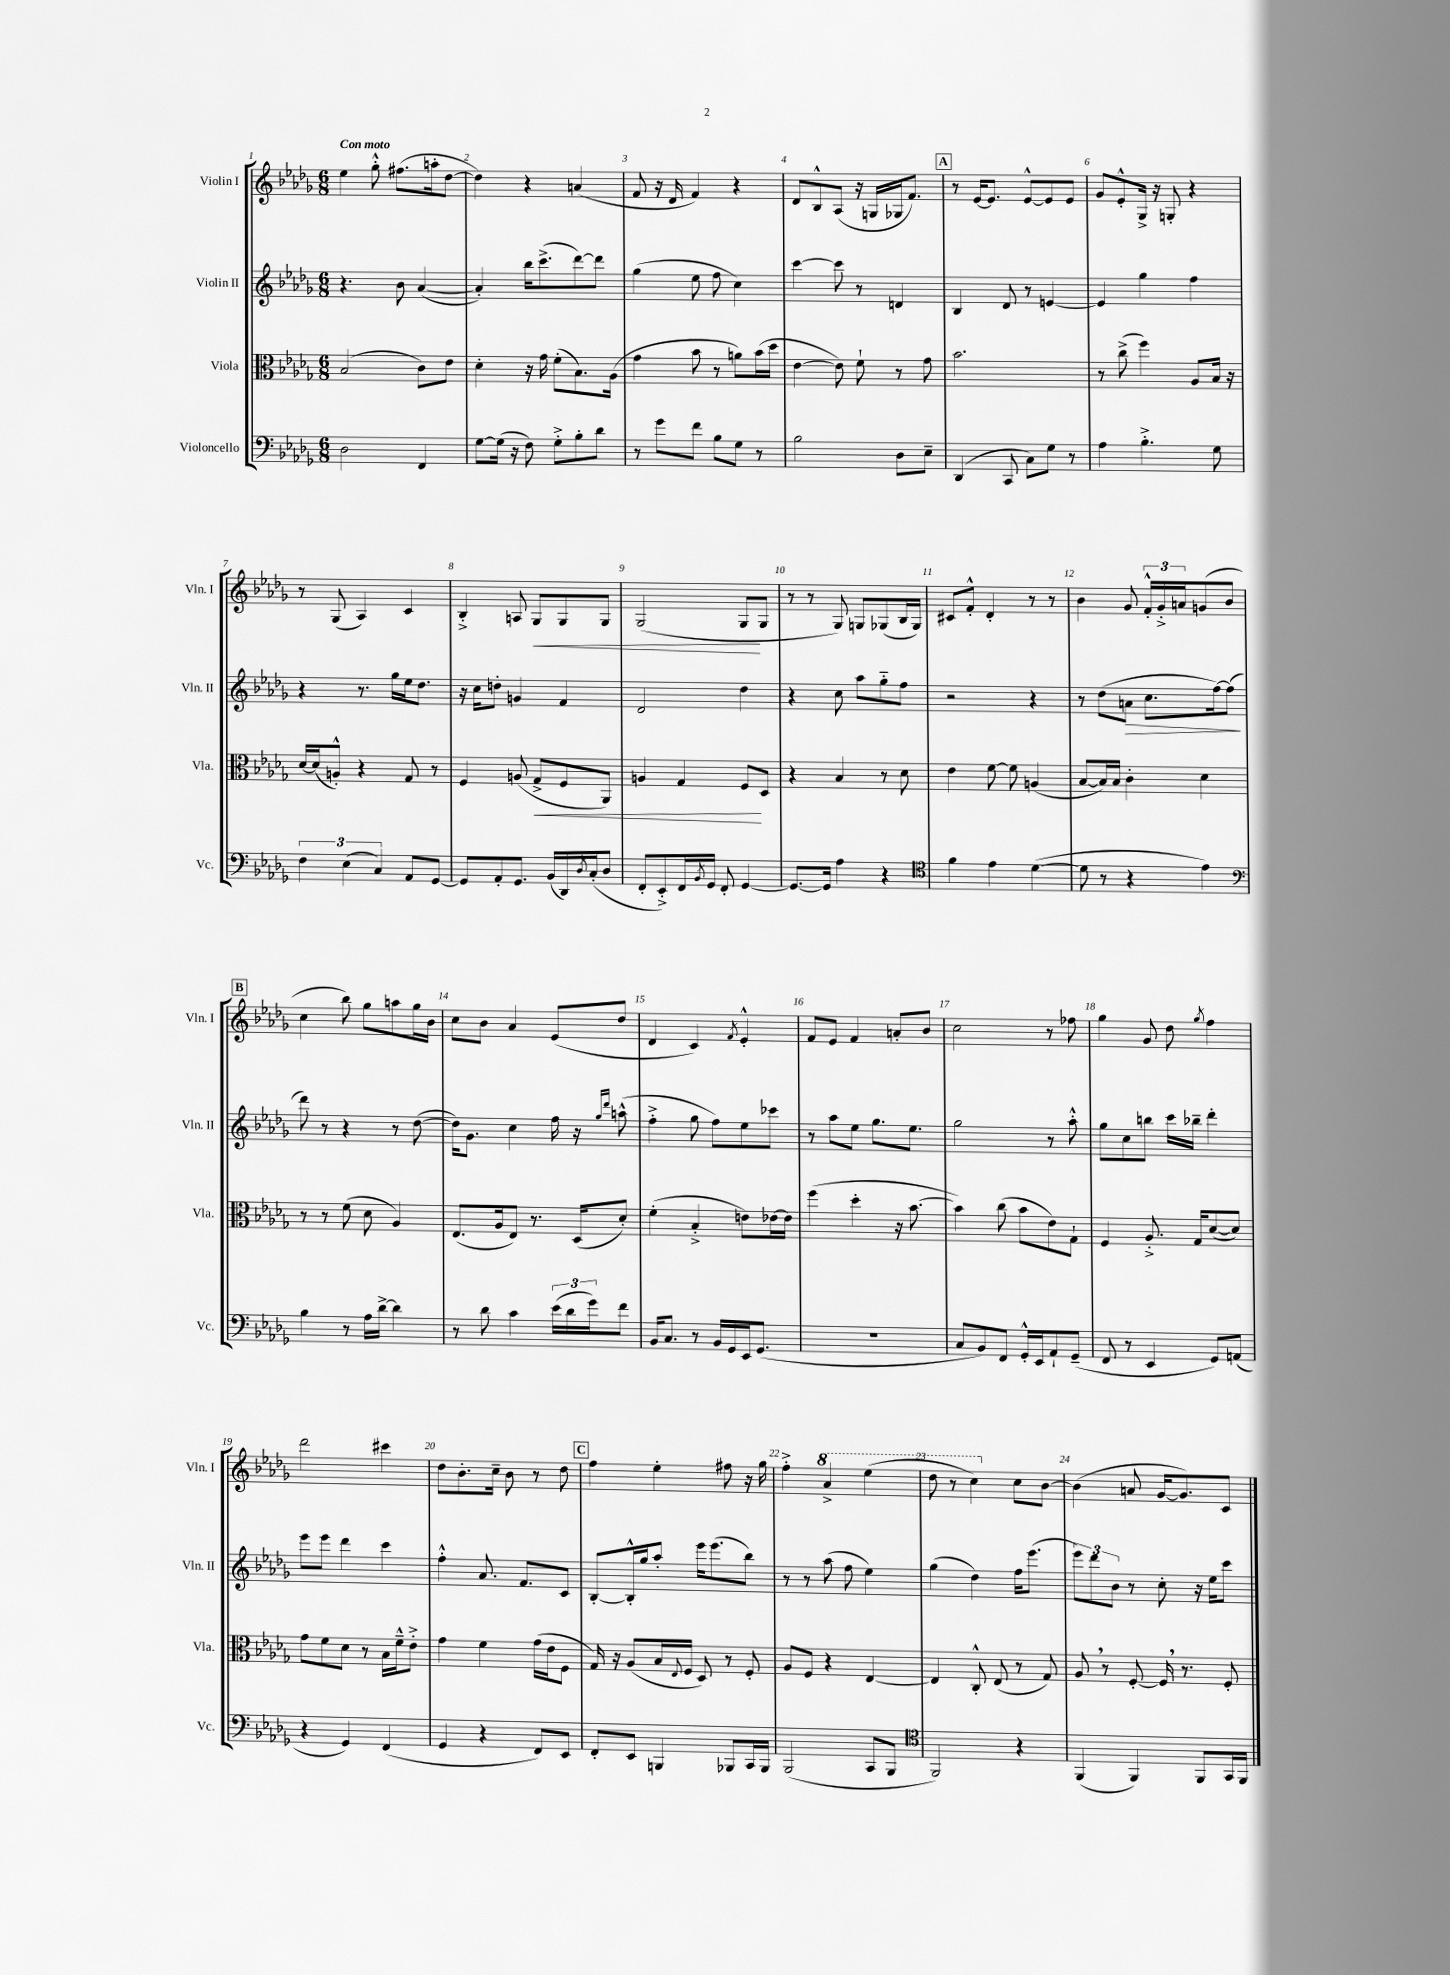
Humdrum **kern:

**kern	**kern	**kern	**kern
*staff4	*staff3	*staff2	*staff1
*clefF4	*clefC3	*clefG2	*clefG2
*k[b-e-a-d-g-]	*k[b-e-a-d-g-]	*k[b-e-a-d-g-]	*k[b-e-a-d-g-]
*M6/8	*M6/8	*M6/8	*M6/8
2D-\	(2B-/	4.r	4ee-\
.	.	.	8gg-'^^\
.	.	8b-\	(8.ff#\L
4FF/	8c\L)	([4a-/	.
.	.	.	16aa'\k
.	8e-\J	.	[8dd-\J
=	=	=	=
[8G-\L	4d-'\	4a-'/])	4dd-\])
(16G-\]Jk	.	.	.
16r	.	.	.
8F\)	16r	16bb-\LK	4r
.	16g-\	(8.ccc^\	.
8G-'^\L	(8f'\L	.	.
8B-'\	8.B-\)	[8ddd-\)	(4a/
8d-\J	.	8ddd-\]J	.
.	(16A-\Jk	.	.
=	=	=	=
8r	4g-\	(4gg-\	8f/
8g-\L	.	.	16r
.	.	.	16d-/
8f\J	8b-\	8ee-\	4f/)
8B-\L	8r	8ff\	.
8G-\J	8a\L)	4cc\)	4r
8r	(16b-\L	.	.
.	16dd-\JJ	.	.
=	=	=	=
2B-\	[4e-\	[4ccc\	8d-/L
.	.	.	8B-^^/
.	8e-\])	8ccc\]	(8A-/J
.	8f`\	8r	16r
.	.	.	16G/LL
8D-\L	8r	4d/	16G-/J
.	.	.	8.f/J)
8E-~\J	8g-\	.	.
=	=	=	=
(4DD-/	2.b-\	4B-/	8r
.	.	.	[16e-/LK
.	.	.	8.e-/]J
8CC/	.	8d-/	.
8C\L)	.	8r	[8e-^^/L
8G-\J	.	[4e/	8e-/]
8r	.	.	8e-/J
=	=	=	=
4A-\	8r	4e/]	8g-/L
.	(8cc^\	.	8e-'^^/
4.B-'^\	4ff\)	4gg-\	16G-^/Jk
.	.	.	16r
.	.	.	8G'/
.	8A-/L	4ff\	4r
8G-\	16B-/Jk	.	.
.	16r	.	.
=	=	=	=
6F\	[16d-/LL	4r	8r
.	(16d-/]J	.	.
.	8A'^^/J)	.	(8G-/
(6E-\	.	.	.
.	4r	8.r	4A-/)
6C/)	.	.	.
.	.	16gg-\LL	.
8AA-/L	8G-/	16ee-\J	4c/
.	.	8.dd-\J	.
[8GG-/J	8r	.	.
=	=	=	=
8GG-/]L	4F/	16r	4B-'^/
.	.	16cc\LK	.
8AA-'/	.	8dd'\J	.
8.GG-/J	(8A/	4g/	8A/
.	8G-^/L	.	8G-/L
(16BB-/LL	.	.	.
16DD-/)	8F/	4f/	8G-/
8qD-/	.	.	.
(16C'/J	.	.	.
8D-/J	8AA-/J)	.	8G-/J
=	=	=	=
8FF'/L	4A/	2d-/	(2G-/
8EE-'^/)	.	.	.
16FF/L	4G-/	.	.
8qBB-/	.	.	.
16GG-/JJ	.	.	.
8FF'/	.	.	.
[4GG-/	8F/L	4dd-\	8G-/L
.	8D-/J	.	8G-/J
=	=	=	=
8.GG-/_L	4r	4r	8r
.	.	.	8r
16GG-/]Jk	.	.	.
4A-\	4B-/	8cc\	8G-/)
.	.	8aa-\L	8G/L
4r	8r	8gg-'~\	(8G-/
.	8d-\	8ff\J	16B-/L
.	.	.	16G-/JJ)
=	=	=	=
*clefC4	*	*	*
4f\	4e-\	2r	8c#/L
.	.	.	8f'^^/J
4e-\	[8f\	.	4d-'/
.	8f\]	.	.
([4d-\	(4A/	4r	8r
.	.	.	8r
=	=	=	=
8d-\]	[8B-/L	8r	4b-\
8r	16B-/]L)	(8dd-\L	.
.	16B-/JJ	.	.
4r	4c'\	8a\J	8g-/
.	.	8.cc\L	24f'^^/LL
.	.	.	24g-'^/
.	.	.	24a/J
4e-\)	4d-\	.	(8g/
.	.	[16ff\k)	.
.	.	(8ff\]J	8b-/J
=	=	=	=
*clefF4	*	*	*
4B-\	8r	8ddd-\)	4cc\
.	8r	8r	.
8r	(8f\	4r	8bb-\)
16A-\LL	8d-\	.	8gg-\L
[16d-^\JJ	.	.	.
4d-\]	4A-/)	8r	8aa\
.	.	([8dd-\	16gg-\L
.	.	.	16b-\JJ
=	=	=	=
8r	(8.E-/L	16dd-\]LK)	8cc\L
.	.	8.g-\J	.
8d-\	.	.	8b-\J
.	16A-/k	.	.
4c\	8E-/J)	4cc\	4a-/
.	8.r	.	.
(24e-\LL	.	16ff\	(8e-/L
24d-\	.	.	.
.	(16D-/LK	16r	.
24g-\J)	.	.	.
.	.	16qqgg-/LL	.
.	.	16qqddd-/JJ	.
8f\J	8d-'/J)	(8aa^^\	8dd-/J
=	=	=	=
16BB-/LK	(4f'\	4ff'^\	4d-/
8.C/J	.	.	.
8r	4B-'^/	8gg-\	4c/)
16BB-/LL	.	8ff\L)	.
16GG-/	.	.	.
.	.	.	8qf/
16EE-/J	8e\L)	8ee-\	4e-'^^/
(8.GG-/J	.	.	.
.	[16e-\L	8ccc-\J	.
.	16e-\]JJ	.	.
=	=	=	=
2.r	(4ff\	8r	8f/L
.	.	8aa-\L	8e-/J
.	4dd-'\	8ee-\J	4f/
.	.	8.gg-\L	.
.	16r	.	8a'/L
.	[8.b-\	8.ee-\J	.
.	.	.	8b-/J
=	=	=	=
8C/L	4b-\])	2gg-\	2cc\
8BB-/)	.	.	.
8FF/J	(8cc\	.	.
16GG-'^^/LL	8b-\L	.	.
16EE-/J	.	.	.
8AA-`/	8e-\)	8r	8r
(8GG-~/J	8G-`\J	8aa-'^^\	8ff-\
=	=	=	=
8FF/	4F/	8gg-\L	4gg-\
8r	.	8cc\	.
4EE-/	8.A-'^/	8bb\J	8g-/
.	.	16ccc\LL	8dd-\
.	16G-/LK	16bb-~\JJ	.
.	.	.	8qgg-/
8GG-/L)	([8d-/	4ddd-'\	4ff\
(8AA/J	8d-/]J)	.	.
=	=	=	=
4r	8g-\L	8eee-\L	2ddd-\
.	8f\	8eee-\J	.
4GG-/)	8d-\J	4ddd-\	.
.	8r	.	.
(4FF/	16B-\LL	4ccc\	4ccc#\
.	16f~^^\J	.	.
.	8e-'^\J	.	.
=	=	=	=
4GG-/	4g-\	4ff'^^\	8dd-\L
.	.	.	8.b-'\
4r	4f\	8.a-/	.
.	.	.	16cc~\Jk
.	.	.	8b-\
.	.	8.f/L	.
8FF/L)	(16g-\LL	.	8r
.	16e-\J	.	.
8EE-/J	8F\J	8c/J	8dd-\
=	=	=	=
8FF'/L	16G-/)	[8B-'/L	4ff\
.	16r	.	.
8EE-/J	(8A-/L	16B-'^^/]L	.
.	.	16gg-/J	.
4BBB/	16B-/L	8aa-'/J	4ee-'\
.	8qqE-/	.	.
.	16F/JJ	.	.
.	8D-/)	16eee-\LK	.
.	.	(8.eee-\	.
8BBB-/L	8r	.	8ff#\
16CC/L	8F'/	8bb-\J)	16r
16BBB-/JJ	.	.	16gg-\
=	=	=	=
(2BBB-/	8A-/L	8r	4ff'^\
.	8F/J	8r	.
.	4r	(8aa-\	4aa-^/
.	.	8ff\	.
8CC/L	[4E-/	4ee-\)	(4eee-\
8BBB-/J	.	.	.
=	=	=	=
*clefC4	*	*	*
2FF/)	4E-/]	(4gg-\	8ddd-\
.	.	.	8r
.	8C'^^/	4dd-\)	4ccc\)
.	(8E-/	.	.
4r	8r	16ff\LK	8cc\L
.	.	(8.eee-\J	.
.	8G-/)	.	[8b-\J
=	=	=	=
(4FF/	8A-/	12eee-\L)	(4b-\]
.	.	12ddd-\	.
.	8r	.	.
.	.	12b-\J	.
4FF/)	[8F'/	8r	8a/
.	16F/]	8cc'\	[16g-/LK
.	8.r	.	8.g-/])
8FF/L	.	16r	.
.	.	16ee-\LK	.
16GG-/L	8F'/	8ccc\J	8c/J
16FF/JJ	.	.	.
==	==	==	==
*-	*-	*-	*-
